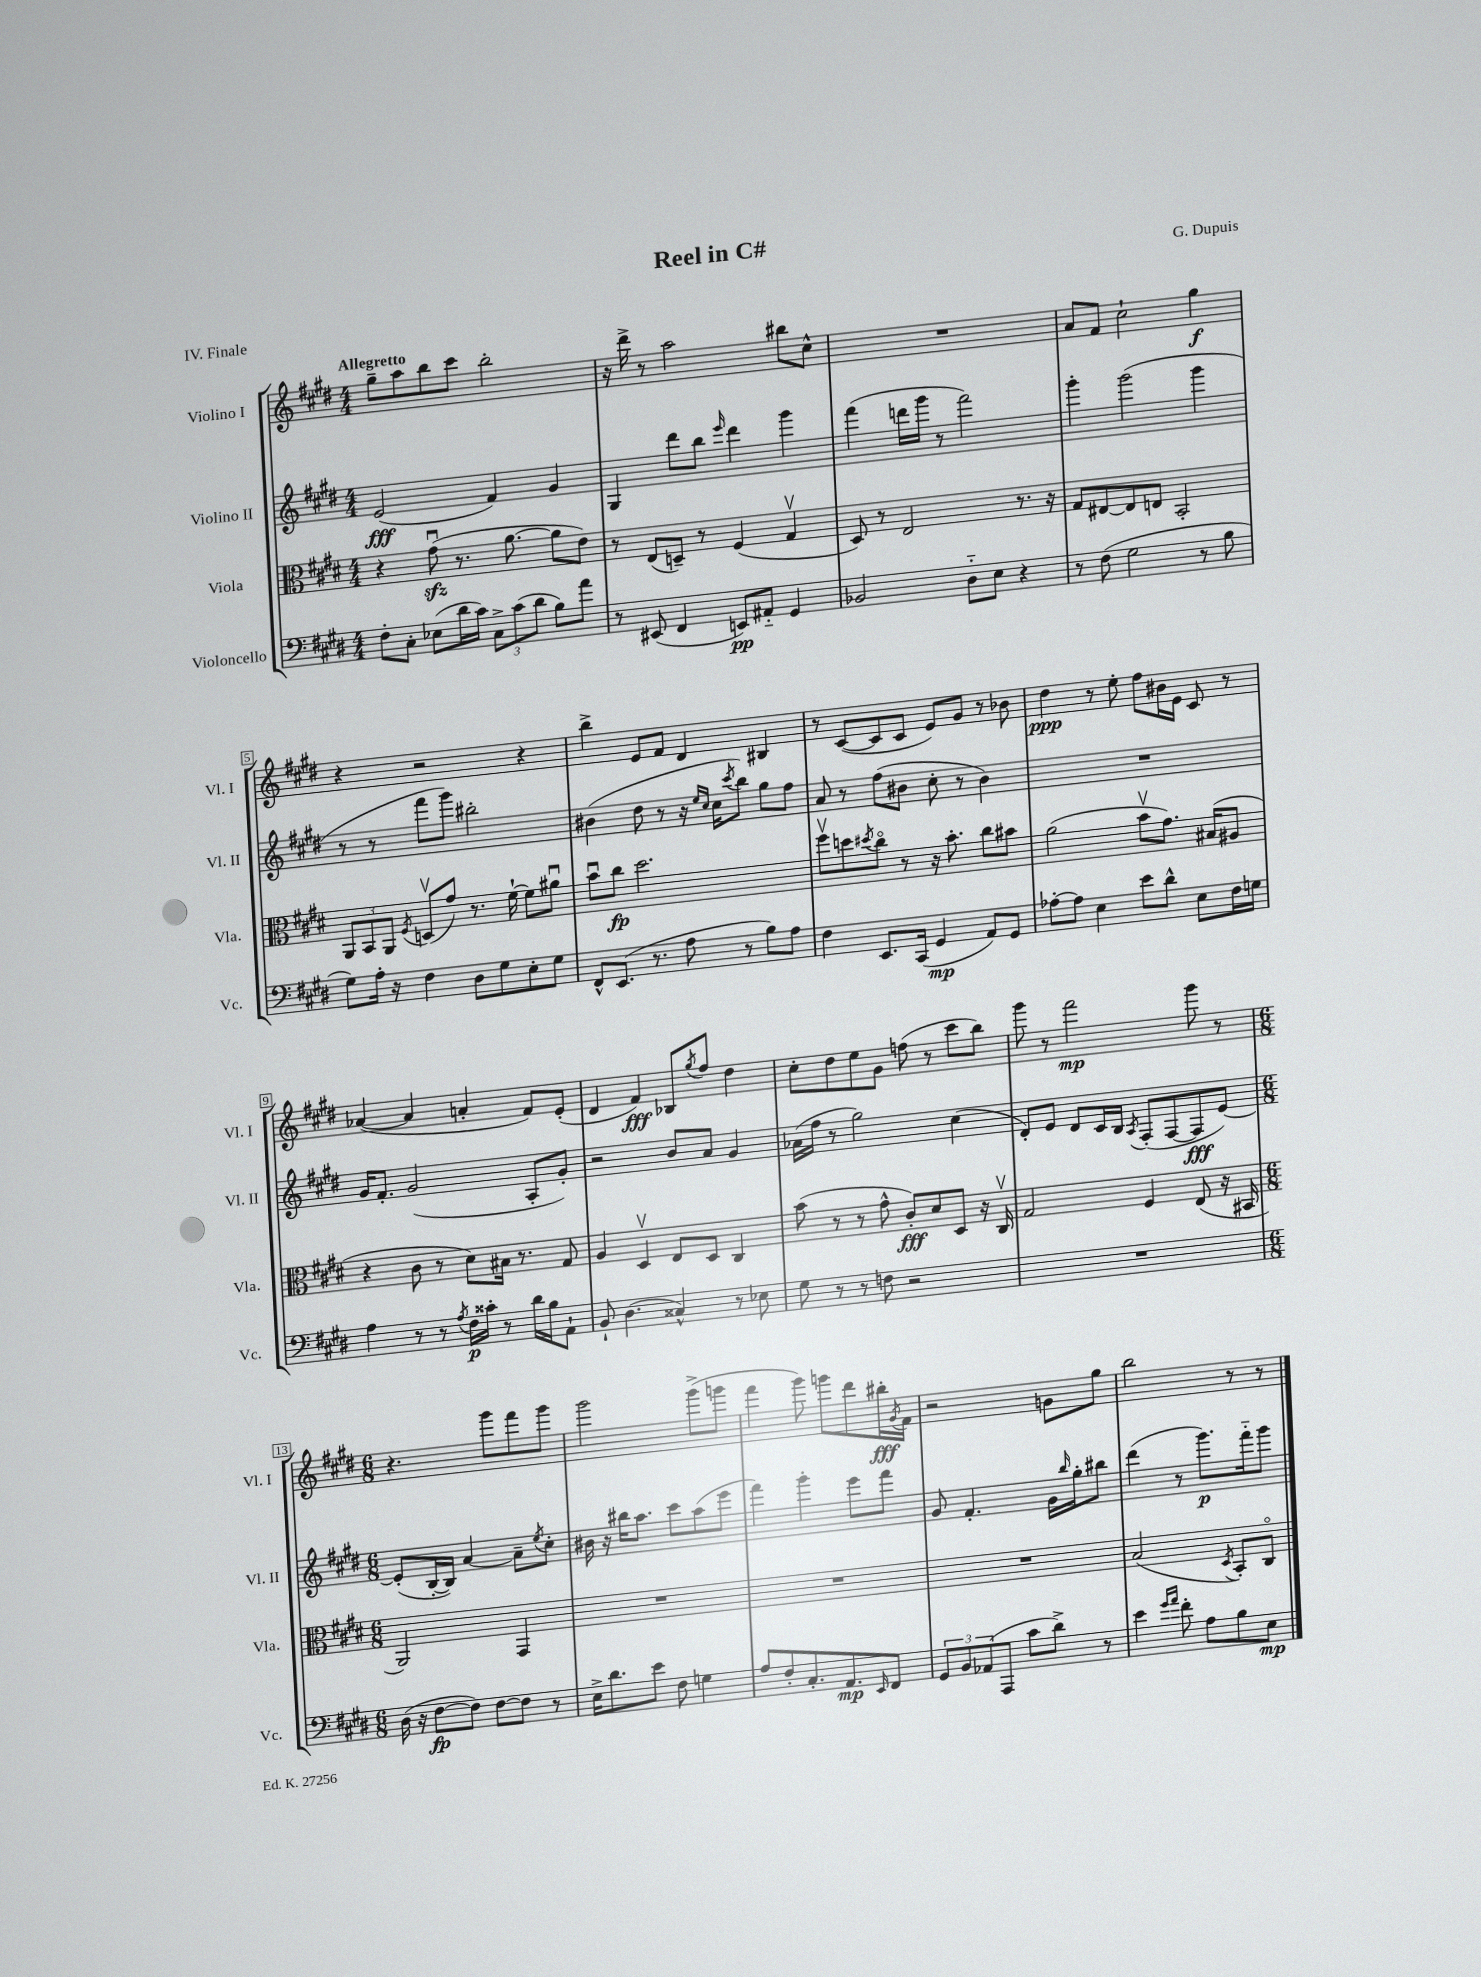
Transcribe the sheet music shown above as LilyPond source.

\header { title = "Reel in C#" composer = "G. Dupuis" piece = "IV. Finale" }
<<
\new StaffGroup <<
\new Staff = "s0" \with { instrumentName = "Violino I" shortInstrumentName = "Vl. I" } {
    \clef treble \key e \major \numericTimeSignature \time 4/4 \tempo "Allegretto"
    gis''8-- a''8 b''8 cis'''8 b''2-. |
    r16 dis'''16-> r8 a''2 bis''8 cis''8-^ |
    R1 |
    a'8 fis'8 cis''2-! gis''4\f |
    r4 r2 r4 |
    b''4-> e'8 fis'8 dis'4 bis4 |
    r8 cis'8~( cis'8 cis'8 e'8) gis'8 r8 bes'8 |
    dis''4\ppp r8 e''8-. fis''8 bis'16 e'16 cis'8 r8 |
    aes'4~( aes'4 a'4-. fis'8) e'8-.( |
    dis'4 fis'4\fff) bes8 \acciaccatura { gis''8 } fis''8 dis''4 |
    cis''8-. dis''8 e''8 gis'8 f''8( r8 cis'''8 b''8) |
    gis'''8 r8 fis'''2\mp gis'''8 r8 |
    \numericTimeSignature \time 6/8 r4. gis'''8 fis'''8 gis'''8 |
    gis'''2 gis'''8->( g'''8 |
    fis'''4 gis'''8) g'''8 dis'''8 bis''16-.\fff \acciaccatura { gis'8 } fis'16 |
    r2 g'8 gis''8 |
    b''2 r8 r8 \bar "|." |
}
\new Staff = "s1" \with { instrumentName = "Violino II" shortInstrumentName = "Vl. II" } {
    \clef treble \key e \major \numericTimeSignature \time 4/4
    e'2\fff( fis'4) gis'4 |
    gis4 dis'''8 b''8 \grace { e'''16 } dis'''4 gis'''4 |
    fis'''4( d'''16 gis'''16 r8 fis'''2) |
    gis'''4-. gis'''2( gis'''4 |
    r8 r8 fis'''8 gis'''8) bis''2-. |
    bis'4( dis''8 r8 r16 \grace { e''16 cis''16 } cis''16 \acciaccatura { cis'''8 } b''8) gis''8 fis''8 |
    a'8 r8 fis''8( bis'8 cis''8-. r8 bis'4) |
    R1 |
    gis'16 fis'8.-. gis'2( a8-. gis'8-.) |
    r2 b'8 a'8 gis'4 |
    aes'16( fis''16 r8 gis''2) cis''4( |
    dis'8-.) e'8 dis'8 cis'16 b16 \acciaccatura { a8 } fis8-.( fis8~ fis8\fff e'8~) |
    \numericTimeSignature \time 6/8 e'8-.( b16~-. b16) a'4~ a'8-- \acciaccatura { e''8 } cis''8-. |
    bis'16 r16 bis''16 a''8. cis'''8 a''8( e'''8 |
    fis'''4) gis'''4-. e'''8 fis'''8 |
    gis'8 fis'4.-. gis'16 \grace { b''16 } gis''16-. bis''8 |
    dis'''4( r8 gis'''8.\p) fis'''16-_ gis'''8 \bar "|." |
}
\new Staff = "s2" \with { instrumentName = "Viola" shortInstrumentName = "Vla." } {
    \clef alto \key e \major \numericTimeSignature \time 4/4
    r4 gis'8\downbow\sfz( r8. a'8.~ a'8 e'8) |
    r8 e8( d8--) r8 fis4( gis4\upbow |
    dis8) r8 e2 r8. r16 |
    gis8 eis8~ eis8 e8 b,2-. |
    \tuplet 3/2 { a,8 b,8 a,8 } \acciaccatura { fis8 } d8\upbow( gis'8) r8. fis'16~-! fis'8 ais'8\downbow |
    b'8\downbow cis''8\fp dis''2. |
    fis''8\upbow d''8 \acciaccatura { dis''8 } cis''8\flageolet r8 r16 b'8.-. cis''8 bis'8 |
    a'2( b'8\upbow gis'8.) bis16( ais8 |
    r4 cis'8 r8 dis'8) bis16 r8. gis8 |
    a4 dis4\upbow e8 dis8 cis4 |
    b'8( r8 r8 gis'8-^ cis'8-.\fff) dis'8 dis8 r16 cis16\upbow |
    gis2 fis4 e8( r16 bis,16 |
    \numericTimeSignature \time 6/8 a,2) gis,4 |
    R2. |
    R2. |
    R2. |
    b2( \acciaccatura { dis8 } b,8-.) cis8\flageolet \bar "|." |
}
\new Staff = "s3" \with { instrumentName = "Violoncello" shortInstrumentName = "Vc." } {
    \clef bass \key e \major \numericTimeSignature \time 4/4
    fis8-. cis8-. ees8( dis'16 cis'16) \tuplet 3/2 { cis8-> cis'8( dis'8 } b8) a'8 |
    r8 eis,8( fis,4 e,8\pp) ais,8-_ gis,4 |
    bes,2 dis8-_ e8 r4 |
    r8 fis8( gis2 r8 b8 |
    gis8) a16-. r16 fis4 dis8 gis8 e8-. gis8 |
    fis,8-^ e,8.( r8. a8 r8 b8) a8 |
    fis4 e,8. cis,16( gis,4\mp a,8) gis,8 |
    aes8~-. aes8 e4 e'8 dis'8-^ e8 fis16 g16 |
    a4 r8 r8 \acciaccatura { a8 } fis16\p cisis'16-. r8 dis'16 b16 a,8-! |
    b,8-! dis4.( cisis4-^) r8 ees8 |
    gis8 r8 r8 f8 r2 |
    R1 |
    \numericTimeSignature \time 6/8 dis16( r16 fis8~\fp fis8) fis8~ fis8 r8 |
    e16-> dis'8. e'8 fis8 g4 |
    a8 fis8-. cis8.-. a,8.\mp \grace { e,16 } fis,8 |
    \tuplet 3/2 { gis,8 b,8 aes,8( } a,,8 cis'8 dis'8->) r8 |
    e'4 \grace { gis'16 a'16 } fis'8-. a8 b8 e8\mp \bar "|." |
}
>>
>>
\layout { \context { \Score \override BarNumber.stencil = #(make-stencil-boxer 0.1 0.3 ly:text-interface::print) } }
